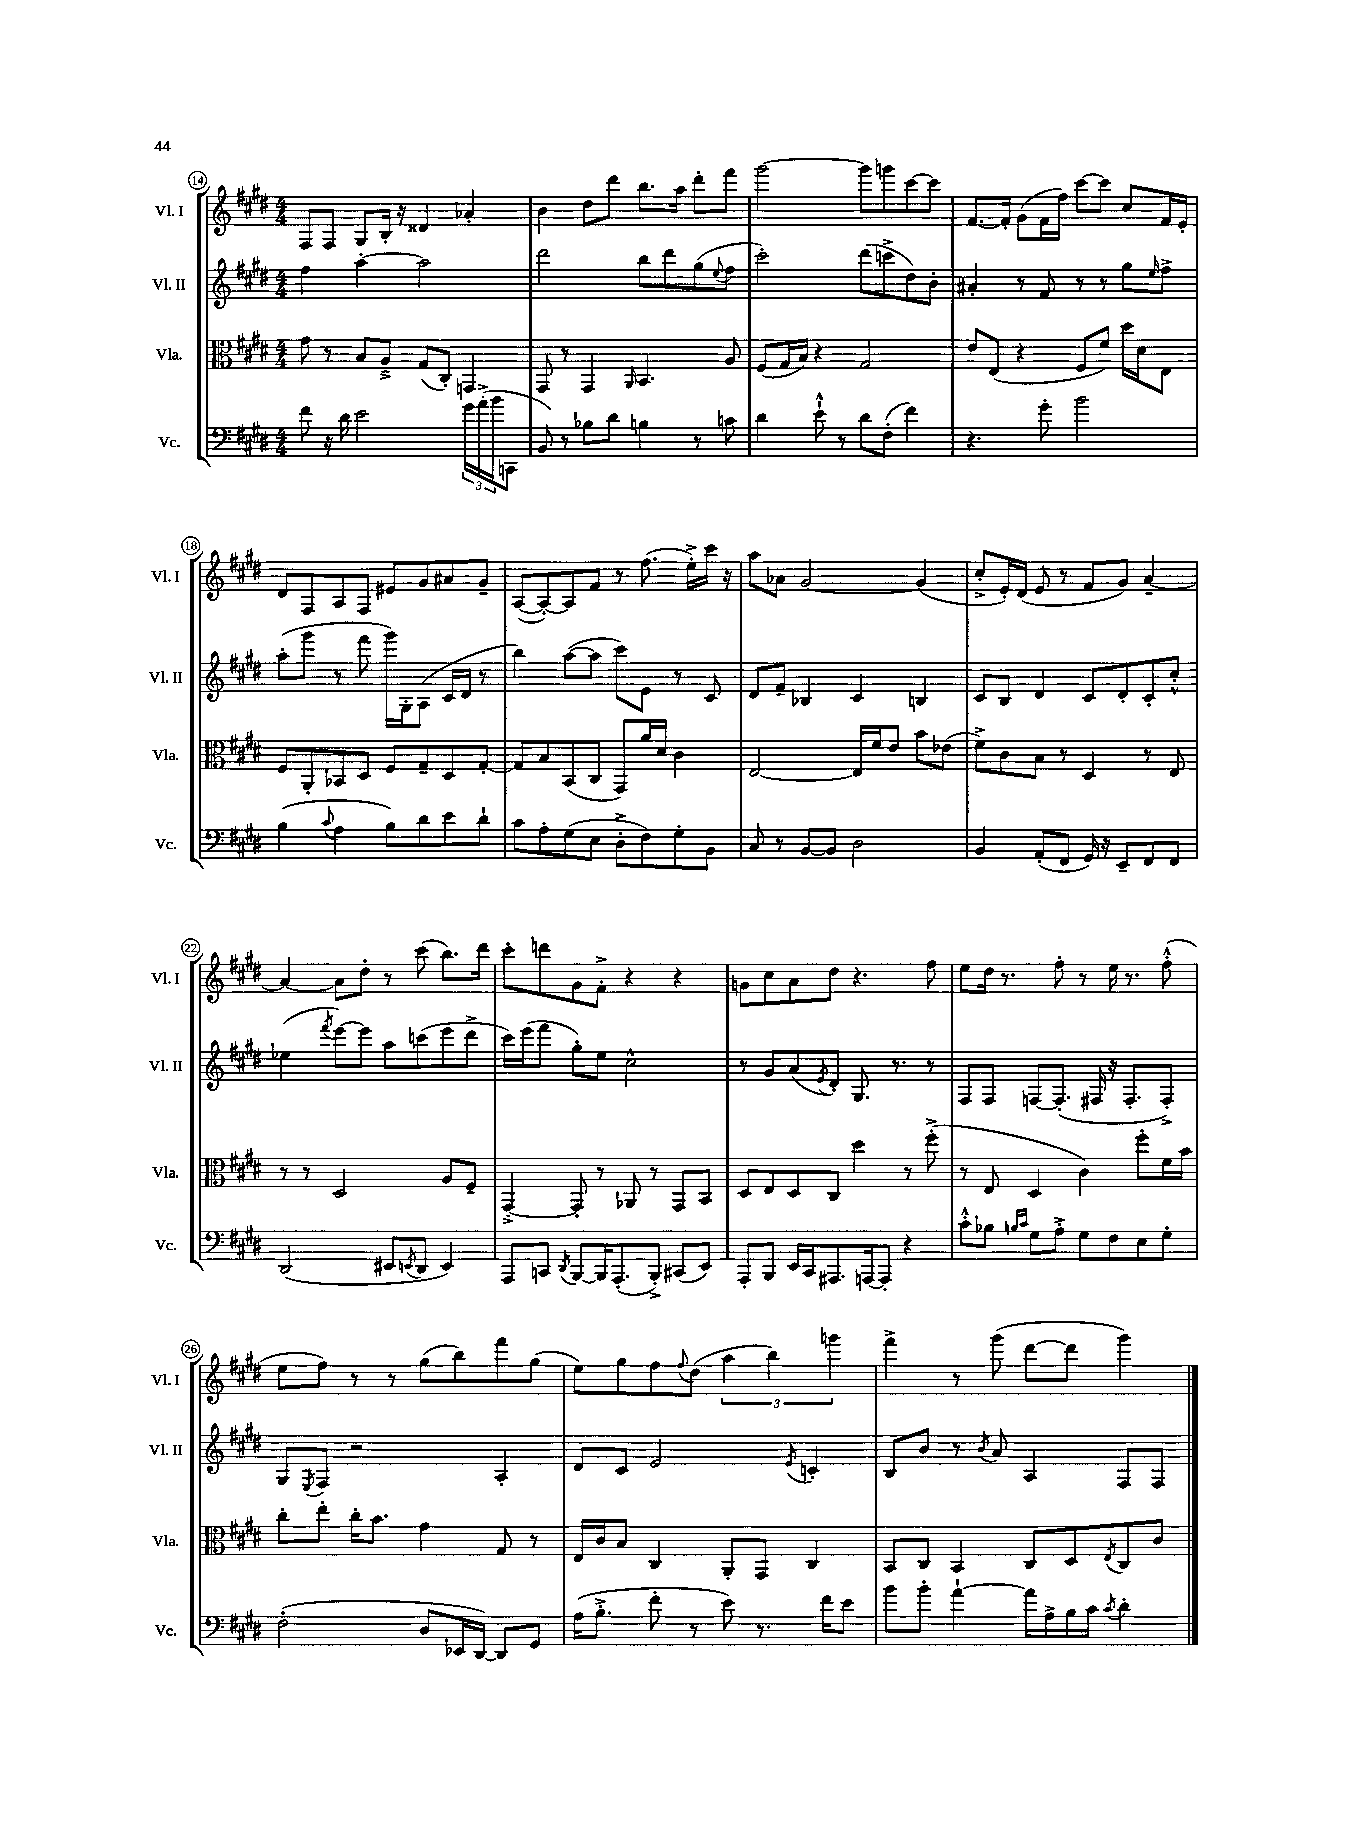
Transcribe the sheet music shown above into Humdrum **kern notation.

**kern	**kern	**kern	**kern
*part4	*part3	*part2	*part1
*staff4	*staff3	*staff2	*staff1
*I"Vc.	*I"Vla.	*I"Vl. II	*I"Vl. I
*I'Vc.	*I'Vla.	*I'Vl. II	*I'Vl. I
*clefF4	*clefC3	*clefG2	*clefG2
*k[f#c#g#d#]	*k[f#c#g#d#]	*k[f#c#g#d#]	*k[f#c#g#d#]
*M4/4	*M4/4	*M4/4	*M4/4
=14	=14	=14	=14
8f#\	8g#\	4ff#\	8F#/L
16r	8r	.	8F#/J
16d#\	.	.	.
2e\	8B/L	[4aa'\	8G#/L
.	8A~^/J	.	16B'/Jk
.	.	.	16r
.	(8G#/L	2aa\]	4d##X/
.	8C#'/J)	.	.
24g#\LL	4GGn/	.	4a-X'/
(24a'^\	.	.	.
24b\J	.	.	.
8CCn\J	.	.	.
=15	=15	=15	=15
8BB/)	8GG#/	2ddd#\	4b\
8r	8r	.	.
8B-X\L	4GG#/	.	8dd#\L
8d#\J	.	.	8ddd#\J
.	16qqAA/	.	.
4Bn\	4.BB/	8bb\L	8.bb\L
.	.	8ddd#\	.
.	.	.	16aa\Jk
8r	.	(8gg#\	8ddd#'\L
.	.	8qqee/	.
8cn\	8A/	8ff#\J	8fff#\J
=16	=16	=16	=16
4d#\	(8F#/L	2ccc#'\)	[2ggg#\
.	16G#/L	.	.
.	16B/JJ)	.	.
8e`^^\	4r	.	.
8r	.	.	.
8d#\L	2G#/	(8ddd#\L	8ggg#\L]
(8F#'\J	.	8cccn^\	8gggn\
4f#\)	.	8dd#\)	[8ccc#\
.	.	8b'\J	8ccc#\J]
=17	=17	=17	=17
4.r	8e/L	4a#X'/	[8.f#/L
.	(8E/J	.	.
.	.	.	16f#'/Jk]
.	4r	8r	(8g#\L
8g#'\	.	8f#/	16f#\L
.	.	.	16ff#\JJ)
2b\	8F#/L	8r	[8ccc#\L
.	8f#/J)	8r	8ccc#\J]
.	16dd#\LL	8gg#\L	8cc#/L
.	16d#\J	.	.
.	.	16qqee/	.
.	8E\J	8ff#^\J	16f#/L
.	.	.	16e'/JJ
!!LO:LB:g=z
=18	=18	=18	=18
(4B\	8F#/L	(8aa'\L	8d#/L
.	8AA'/	8ggg#\J	8F#/
8qqc#/	.	.	.
4A\	8BB-X/	8r	8A/
.	8D#/J	8fff#\	8F#/J
8B\L)	8F#/L	16ggg#\LL)	8e#X/L
.	.	16G#'\J	.
8d#\	8G#~/	(8A\J	8g#/
8e\	8D#/	16c#/LL	8a#X/
.	.	16d#/JJ	.
8d#`\J	[8G#'/J	8r	8g#~/J
=19	=19	=19	=19
8c#\L	8G#/L]	4bb\)	([8A/L
8A'\	8B/	.	8A'/_)
(8G#\	(8BB/	([8aa\L	8A/]
8E\J	8C#/J	8aa\J]	8f#/J
8D#'^\L	8GG#/L)	8ccc#\L)	8r
8F#\)	16a/L	8e\J	(8.ff#\
.	16d#/JJ	.	.
8G#'\	4c#\	8r	.
.	.	.	16ee'^\LL)
8BB\J	.	8c#/	16ccc#\JJ
.	.	.	16r
=20	=20	=20	=20
8C#/	[2E/	8d#/L	8aa\L
8r	.	8f#~/J	8a-X\J
[8BB/L	.	4B-X/	[2g#/
8BB/J]	.	.	.
2D#\	16E/LL]	4c#/	.
.	16f#/J	.	.
.	8e/J	.	.
.	8b\L	4Bn/	(4g#/]
.	(8e-X\J	.	.
=21	=21	=21	=21
4BB/	8f#^\L)	8c#/L	8cc#'^/L
.	8c#\	8B/J	16e'/L)
.	.	.	(16d#/JJ
(8AA'/L	8B\J	4d#/	8e/
8FF#/J	8r	.	8r
16GG#/)	4D#/	8c#/L	8f#/L
16r	.	.	.
8EE~/L	.	8d#'/	8g#/J)
8FF#/	8r	8c#'/	[4a~/
8FF#/J	8E/	8cc#'^^/J	.
!!LO:LB:g=z
=22	=22	=22	=22
(2DD#/	8r	(4ee-X\	4a/_
.	8r	.	.
.	.	8qfff#/	.
.	2D#/	[8eee\L)	8a\L]
.	.	8eee\J]	8dd#'\J
8EE#X/L	.	8aa\L	8r
8qEEn/	.	.	.
8DD#/J	.	(8cccn\	(8ccc#\
4EE/)	8A/L	8eee\	8.bb\L)
.	8F#~/J	8ddd#^\J	.
.	.	.	16ddd#\Jk
=23	=23	=23	=23
8AAA/L	[4GG#'^/	16ccc#\LL)	8ccc#'\L
.	.	(16eee\J	.
8CCn/J	.	8fff#\J	8dddn\
8qDD#/	.	.	.
[8BBB/L	8GG#'/]	8gg#'\L)	8g#\
16BBB/K]	8r	8ee\J	8f#'^\J
(8.AAA'/	.	.	.
.	8AA-X/	2cc#^^\	4r
8BBB'^/J)	8r	.	.
(8CC#X/L	8GG#/L	.	4r
8EE/J)	8BB/J	.	.
=24	=24	=24	=24
8AAA'/L	8D#/L	8r	8gn\L
8BBB/J	8E/	8g#/L	8cc#\
16EE/LL	8D#/	(8a/	8a\
16CC#/J	.	.	.
.	.	8qe/	.
8.AAA#X/	8C#/J	8d#'/J)	8dd#\J
.	4dd#\	8.G#/	4.r
[16AAAn/k	.	.	.
8AAA'/J]	.	.	.
.	.	8.r	.
4r	8r	.	.
.	(8ff#'^\	8r	8ff#\
=25	=25	=25	=25
8c#'^^\L	8r	8F#/L	8ee\L
8B-X\J	8E/	8F#/J	16dd#\Jk
.	.	.	8.r
16qqBn/LL	.	.	.
16qqc#/JJ	.	.	.
8G#\L	4D#/	[8Fn/L	.
8A'^\J	.	(8.F'/J]	8ff#'\
8G#\L	4c#\)	.	8r
.	.	16F#X/	.
8F#\	.	16r	16ee\
.	.	8.F#'/L	8.r
8E\	8ff#'\L	.	.
8G#'\J	16f#\L	8F#'^/J)	(8ff#'^^\
.	16b\JJ	.	.
!!LO:LB:g=z
=26	=26	=26	=26
(2F#'\	8cc#'\L	8G#/L	8ee\L
.	.	8qE/	.
.	8ee'\J	8F#/J	8ff#\J)
.	16cc#'\KL	2r	8r
.	8.b\J	.	.
.	.	.	8r
8D#/L	4g#\	.	(8gg#\L
16EE-X/L	.	.	8bb\)
[16DD#/JJ)	.	.	.
8DD#/L]	8G#/	4A'/	8fff#\
8GG#/J	8r	.	(8gg#\J
=27	=27	=27	=27
(16A\KL	16E/LL	8d#/L	8ee\L)
8.B'^\J	16c#/J	.	.
.	8B/J	8c#/J	8gg#\
8f#'\	4C#/	2e/	8ff#\
.	.	.	8qqff#/
8r	.	.	(8dd#\J
8e\)	8AA'/L	.	6aa\
8.r	8GG#/J	.	.
.	.	.	6bb\)
.	.	8qe/	.
.	4C#/	4cn'/	.
16f#\KL	.	.	.
.	.	.	6gggn\
8e\J	.	.	.
=28	=28	=28	=28
8b\L	8BB/L	8B/L	4fff#^\
8b'\J	8C#/J	8b/J	.
[4a`\	4BB/	8r	8r
.	.	8qb/	.
.	.	8a/	(8ggg#\
16a\LL]	8C#/L	4A/	[8ddd#\L
16A^\	.	.	.
16B\	8D#/	.	8ddd#\J]
16c#\JJ	.	.	.
8qc#/	8qE/	.	.
4d#'\	8C#/	8F#/L	4ggg#\)
.	8c#/J	8F#/J	.
==	==	==	==
*-	*-	*-	*-
